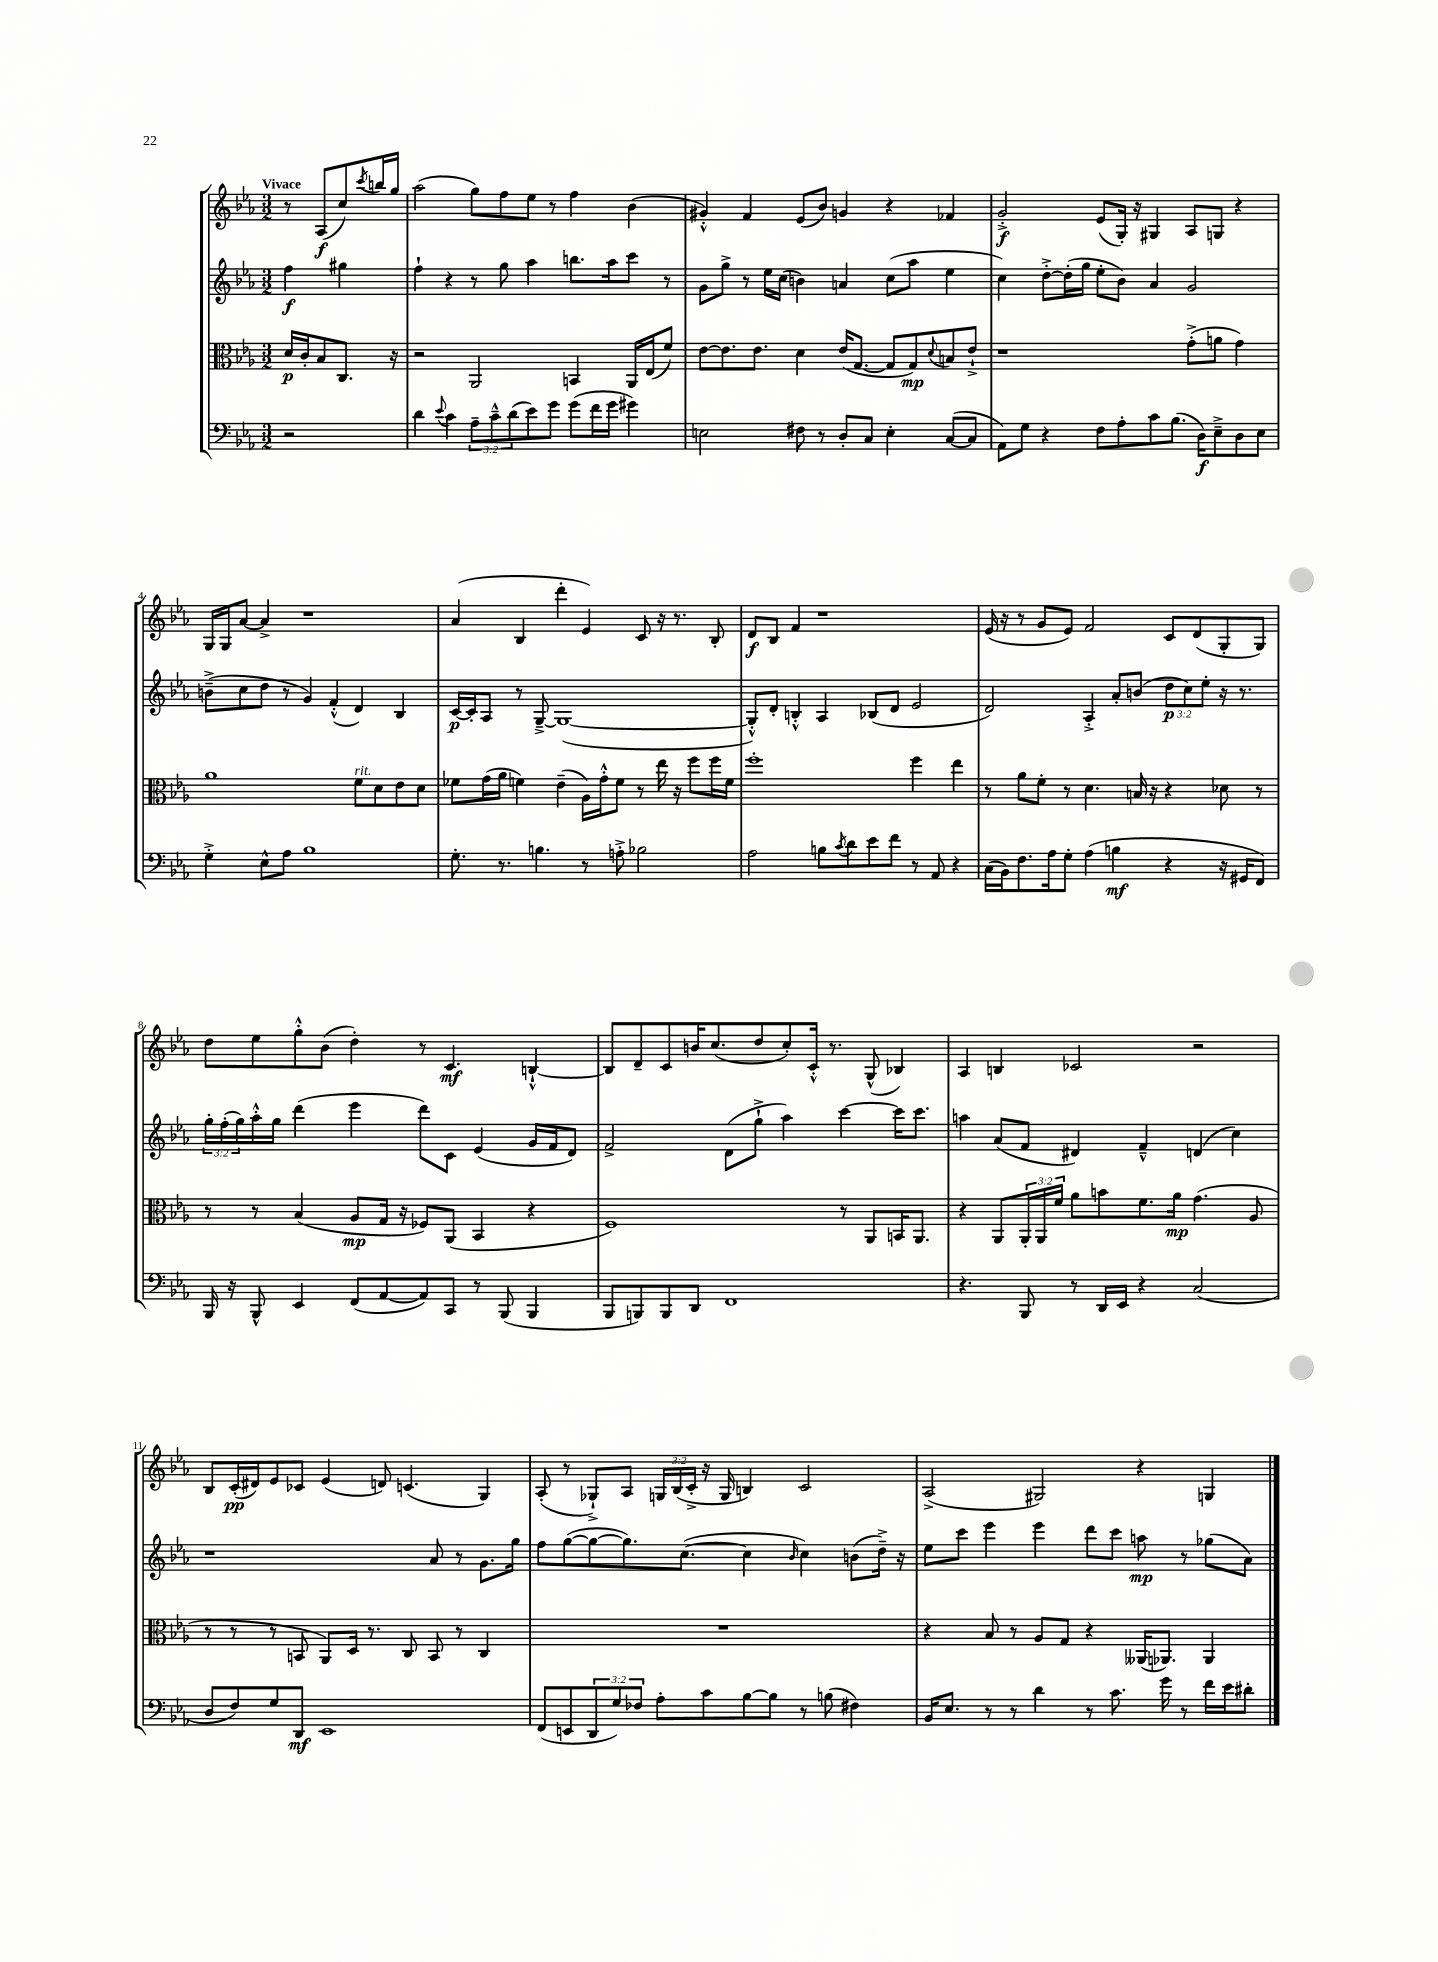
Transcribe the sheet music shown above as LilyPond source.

<<
\new StaffGroup <<
\new Staff = "s0" {
    \clef treble \key ees \major \numericTimeSignature \time 3/2 \override Staff.TupletNumber.text = #tuplet-number::calc-fraction-text \partial 2 \tempo "Vivace"
    r8 aes8\f( c''8) \acciaccatura { c'''8 } b''16 g''16 |
    aes''2( g''8) f''8 ees''8 r8 f''4 bes'4( |
    gis'4-.-^) f'4 ees'8( bes'8) g'4 r4 fes'4 |
    g'2-.->\f ees'8( g16-.) r16 gis4 aes8 g8 r4 |
    g16 g16 aes'8~ aes'4-> r1 |
    aes'4( bes4 d'''4-. ees'4) c'8 r16 r8. bes8-. |
    d'8\f bes8 f'4 r1 |
    ees'16( r16 r8 g'8 ees'8) f'2 c'8 d'8( g8-. g8) |
    d''8 ees''8 g''8-.-^ bes'8( d''4-.) r8 c'4.\mf b4~-!-^ |
    b8 d'8-- c'8 b'16 c''8.( d''8 c''8-.) c'16-.-^ r8. g8-^( bes4) |
    aes4 b4 ces'2 r2 |
    bes8 c'16-.\pp( dis'16) ees'8 ces'8 ees'4( d'8) c'4.( g4) |
    aes8-.( r8 ges8-!->) aes8 \tuplet 3/2 { g16 bes16( c'16-.-> } r16 g16 b4) c'2 |
    aes2->( gis2) r4 g4 \bar "|." |
}
\new Staff = "s1" {
    \clef treble \key ees \major \numericTimeSignature \time 3/2 \override Staff.TupletNumber.text = #tuplet-number::calc-fraction-text \partial 2
    f''4\f gis''4 |
    f''4-! r4 r8 g''8 aes''4 b''8. aes''16 c'''8 r8 |
    g'8 g''8-> r8 ees''16 c''16( b'4) a'4 c''8( aes''8 ees''4 |
    c''4) d''8~-.-> d''16-.( g''16 ees''8-. bes'8) aes'4 g'2 |
    b'8--->( c''8 d''8 r8 g'4) f'4-.-^( d'4) bes4 |
    c'16~\p c'16-. aes8 r8 g8~---> g1~( |
    g8-.-^) d'8-. b4-.-^ aes4 bes8( d'8 ees'2 |
    d'2) aes4-.-> aes'8-. b'8( \tuplet 3/2 { d''8\p c''8) ees''8-. } r16 r8. |
    \tuplet 3/2 { g''16-. f''16-.( g''16) } aes''16-.-^ g''16 d'''4( ees'''4 d'''8) c'8 ees'4( g'16 f'16 d'8) |
    f'2-> d'8( g''8-!-> aes''4) c'''4~ c'''16 c'''8. |
    a''4 aes'8( f'8 dis'4) f'4---^ d'4( c''4) |
    r1 aes'8 r8 g'8. g''16 |
    f''8 g''8~( g''8~ g''8.) c''8.~( c''4 \grace { bes'16 } c''4) b'8( d''16--->) r16 |
    ees''8 c'''8 ees'''4 ees'''4 d'''8 c'''8 a''8\mp r8 ges''8( aes'8) \bar "|." |
}
\new Staff = "s2" {
    \clef alto \key ees \major \numericTimeSignature \time 3/2 \override Staff.TupletNumber.text = #tuplet-number::calc-fraction-text \partial 2
    d'16\p c'16-. bes8 c8. r16 |
    r2 aes,2 b,4 aes,16 ees16( f'8) |
    ees'8~ ees'8. ees'8. d'4 ees'16( g8.~ g8 g8\mp) \appoggiatura { d'8 } b8 ees'8-!-> |
    r1 g'8-.->( a'8 g'4) |
    aes'1 f'8^\markup { \italic "rit." } d'8 ees'8 d'8 |
    fes'8 g'16( aes'16 f'4) ees'4--( aes16) g'16-.-^ f'8 r8 ees''16 r16 f''8 f''16 f'16 |
    f''1-. f''4 ees''4 |
    r8 aes'8 f'8-. r8 d'4. b16 r16 r4 des'8 r8 |
    r8 r8 bes4( aes8\mp g16 r16 fes8) aes,8( bes,4 r4 |
    f1) r8 aes,8 b,16 aes,8. |
    r4 aes,8 \tuplet 3/2 { aes,16-. aes,16 f'16 } aes'8 b'8 f'8. aes'16\mp g'4.( aes8 |
    r8 r8 r8 b,8 aes,8) d16 r8. c8 b,8 r8 c4 |
    R1. |
    r4 bes8 r8 aes8 g8 r4 aeses,16( aes,8.) aes,4 \bar "|." |
}
\new Staff = "s3" {
    \clef bass \key ees \major \numericTimeSignature \time 3/2 \override Staff.TupletNumber.text = #tuplet-number::calc-fraction-text \partial 2
    r2 |
    d'4 \appoggiatura { ees'8 } c'4 \tuplet 3/2 { aes8-- c'8---^ d'8( } ees'8) g'8 g'8( f'16 g'16 gis'4) |
    e2 fis8 r8 d8-. c8 e4-. c8~( c8 |
    aes,8) g8 r4 f8 aes8-. c'8 bes8.( d16\f) ees8---> d8 ees8 |
    g4-.-> ees8-^ aes8 bes1 |
    g8.-. r8. b4. r8 a8-.-> bes2 |
    aes2 b8 \acciaccatura { c'8 } d'8 ees'8 f'8 r8 aes,8 r4 |
    c16( bes,16) f8. aes16 g8-. aes4( b4\mf r4 r16 gis,16 f,8) |
    bes,,16 r16 bes,,8-^ ees,4 f,8( aes,8~ aes,8) c,8 r8 bes,,8( bes,,4 |
    bes,,8 b,,8) b,,8 d,8 f,1 |
    r4. bes,,8 r8 d,16 ees,16 r4 c2( |
    d8 f8) g8 d,8\mf ees,1 |
    f,8( e,8 \tuplet 3/2 { d,8 g8) fes8 } aes8-. c'8 bes8~ bes8 r8 b8( fis4) |
    bes,16 ees8. r8 r8 d'4 r8 c'8. g'16 r8 f'16 ees'16 dis'8-. \bar "|." |
}
>>
>>
